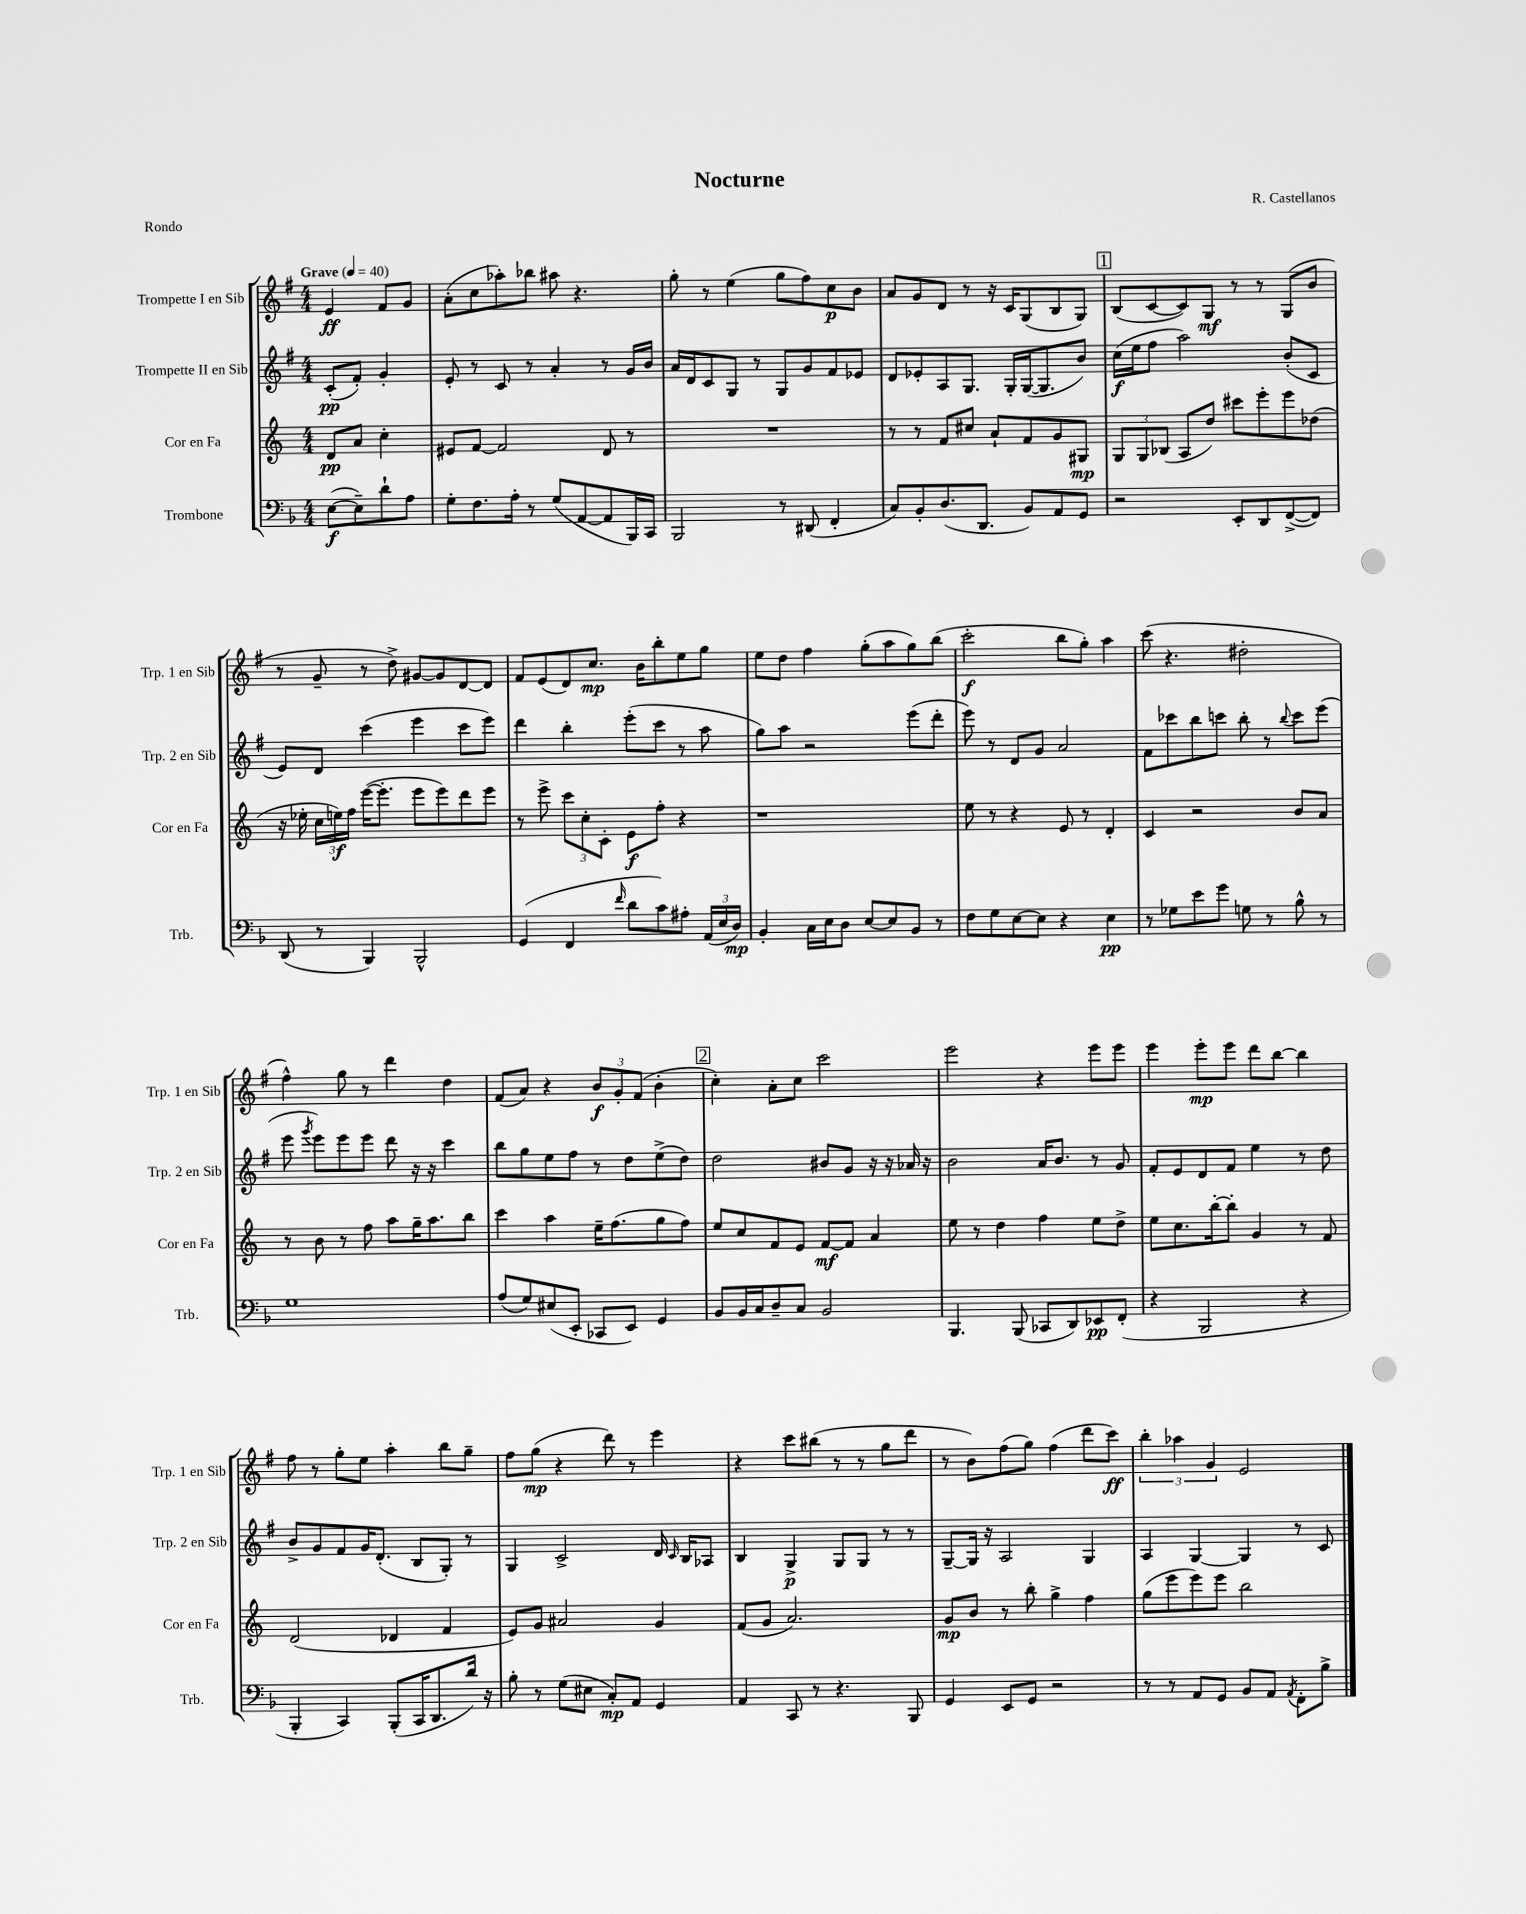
\header { title = "Nocturne" composer = "R. Castellanos" piece = "Rondo" }
<<
\new StaffGroup <<
\new Staff = "s0" \with { instrumentName = "Trompette I en Sib" shortInstrumentName = "Trp. 1 en Sib" } {
    \clef treble \key g \major \numericTimeSignature \time 4/4 \partial 2 \tempo "Grave" 4 = 40
    \autoBeamOff e'4\ff fis'8[ g'8] |
    a'8[-.( c''8 aes''8-.) bes''8] ais''8 r4. |
    g''8-. r8 e''4( g''8[ fis''8) c''8\p b'8] |
    a'8[ g'8 d'8] r8 r16 c'16[ g8( b8 g8]) |
    \mark \markup { \box "1" } b8[( c'8~ c'8) g8]\mf r8 r8 g8[( b'8] |
    r8 g'8-- r8 d''8->) gis'8[~ gis'8 d'8~ d'8] |
    fis'8[ e'8( d'8) c''8.]\mp b'16[ b''8-. e''8 g''8] |
    e''8[ d''8] fis''4 g''8[-.( a''8 g''8) b''8]( |
    c'''2-.\f b''8[ g''8]-.) a''4 |
    c'''8( r4. dis''2-. |
    fis''4-^) g''8 r8 d'''4 d''4 |
    fis'8[( a'8]) r4 \tuplet 3/2 { b'8[\f g'8-. fis'8]( } b'4-. |
    \mark \markup { \box "2" } c''4-.) a'8[-. c''8] c'''2 |
    e'''2 r4 e'''8[ e'''8] |
    e'''4 e'''8[-.\mp e'''8] d'''8[ b''8]~ b''4 |
    fis''8 r8 g''8[-. e''8] a''4-. b''8[ g''8]-- |
    fis''8[ g''8]\mp( r4 d'''8) r8 e'''4 |
    r4 c'''8[ bis''8]( r8 r8 g''8[ d'''8] |
    r8 b'8[) fis''8( g''8]) fis''4( d'''8[ c'''8]\ff) |
    \tuplet 3/2 { b''4-. aes''4 g'4 } e'2 \bar "|." |
}
\new Staff = "s1" \with { instrumentName = "Trompette II en Sib" shortInstrumentName = "Trp. 2 en Sib" } {
    \clef treble \key g \major \numericTimeSignature \time 4/4 \partial 2
    \autoBeamOff c'8[-.\pp( fis'8]-.) g'4-. |
    e'8-. r8 c'8 r8 a'4-. r8 g'16[ b'16] |
    a'16[ d'16 c'8 g8] r8 g8[ g'8 fis'8 ees'8] |
    d'8[ ees'8-. a8 g8.] g16[-. g16~( g8. b'8]) |
    \mark \markup { \box "1" } c''16[\f( e''16 fis''8] a''2) b'8[-.( c'8] |
    e'8[) d'8] c'''4( e'''4 c'''8[ e'''8]) |
    d'''4 b''4-. e'''8[-.( c'''8] r8 a''8 |
    g''8[) a''8] r2 e'''8[( d'''8]-. |
    e'''8) r8 d'8[ g'8] a'2 |
    fis'8[ ces'''8 b''8 c'''8] b''8-. r8 \appoggiatura { b''8 } c'''8[ e'''8]( |
    e'''8 \acciaccatura { g'''8 } e'''8[) e'''8 e'''8] d'''8 r16 r16 c'''4 |
    b''8[ g''8 e''8 fis''8] r8 d''8[ e''8->( d''8]) |
    \mark \markup { \box "2" } d''2 bis'8[ g'8] r16 r16 aes'16 r16 |
    b'2 a'16[ b'8.] r8 g'8 |
    fis'8[-. e'8 d'8 fis'8] e''4 r8 d''8 |
    b'8[-> g'8 fis'8 g'16 d'8.]-.( b8[ g8]-.) r8 |
    g4 c'2-> d'16 \grace { c'16 } b16[ aes8] |
    b4 g4->\p g8[ g8] r8 r8 |
    g8[~-- g16] r16 a2 g4 |
    a4 g4~ g4 r8 c'8 \bar "|." |
}
\new Staff = "s2" \with { instrumentName = "Cor en Fa" shortInstrumentName = "Cor en Fa" } {
    \clef treble \key c \major \numericTimeSignature \time 4/4 \partial 2
    \autoBeamOff d'8[\pp a'8] c''4-. |
    eis'8[ f'8]~ f'2 d'8 r8 |
    R1 |
    r8 r8 f'8[ cis''8] a'8[-! f'8 g'8 gis8]\mp |
    \mark \markup { \box "1" } \tuplet 3/2 { g8[ g8 bes8]( } a8[ d''8]) cis'''8[ e'''8-. e'''8 des''8]( |
    r16 ees''16-. \tuplet 3/2 { c''16[ e''16\f) f''16] } e'''16[~( e'''8.]-. e'''8[ e'''8) d'''8 e'''8] |
    r8 e'''8-> \tuplet 3/2 { c'''8[ c''8-. c'8]-. } e'8[\f f''8]-. r4 |
    r1 |
    e''8 r8 r4 e'8 r8 d'4-. |
    c'4 r2 b'8[ a'8] |
    r8 b'8 r8 f''8 a''8[ g''16-- a''8. b''8] |
    c'''4 a''4 e''16[-- f''8.( g''8 f''8]) |
    \mark \markup { \box "2" } e''8[ c''8 f'8 e'8] f'8[~\mf f'8] a'4 |
    e''8 r8 d''4 f''4 e''8[ d''8]-> |
    e''8[ c''8. b''16~-. b''8]-. g'4 r8 f'8 |
    d'2( des'4 f'4 |
    e'8[) g'8] ais'2 g'4 |
    f'8[( g'8] a'2.) |
    g'8[\mp b'8] r8 b''8-. g''4-> f''4 |
    g''8[( e'''8 e'''8) e'''8] b''2 \bar "|." |
}
\new Staff = "s3" \with { instrumentName = "Trombone" shortInstrumentName = "Trb." } {
    \clef bass \key f \major \numericTimeSignature \time 4/4 \partial 2
    \autoBeamOff e8[~\f( e8--) d'8-! a8] |
    g8[-. f8. a16]-. r8 g8[( a,8~ a,8 bes,,16) c,16] |
    bes,,2 r8 dis,8( f,4-. |
    c8[) bes,8-. d8.( d,8.] bes,8[) a,8 g,8] |
    \mark \markup { \box "1" } r2 e,8[-. d,8 f,8~->( f,8]) |
    d,8( r8 bes,,4) bes,,2-^ |
    g,4( f,4 \grace { f'16 } d'8[ c'8) ais8]-. \tuplet 3/2 { a,16[( e16 d16]\mp) } |
    bes,4-. c16[ e16 d8] e8[~ e8 bes,8] r8 |
    f8[ g8 e8~ e8] r4 e4\pp |
    r8 ges8[ e'8 g'8] g8 r8 bes8-^ r8 |
    g1 |
    a8[( g8) eis8( e,8]-. ces,8[ e,8]) g,4 |
    \mark \markup { \box "2" } bes,8[ bes,16 c16 d8-- c8] bes,2 |
    bes,,4. bes,,8( ces,8[ d,8) ees,8\pp f,8]-.( |
    r4 bes,,2 r4 |
    bes,,4-. c,4) bes,,8[-.( c,16 d,8. d'16]) r16 |
    bes8-. r8 g8[( eis8] c8[-.\mp) a,8] g,4 |
    a,4 c,8 r8 r4. bes,,8 |
    g,4 e,8[ g,8] r2 |
    r8 r8 a,8[ g,8] bes,8[ a,8] \acciaccatura { a,8 } f,8[-. bes8]-> \bar "|." |
}
>>
>>
\layout { \context { \Score \remove "Bar_number_engraver" } }
